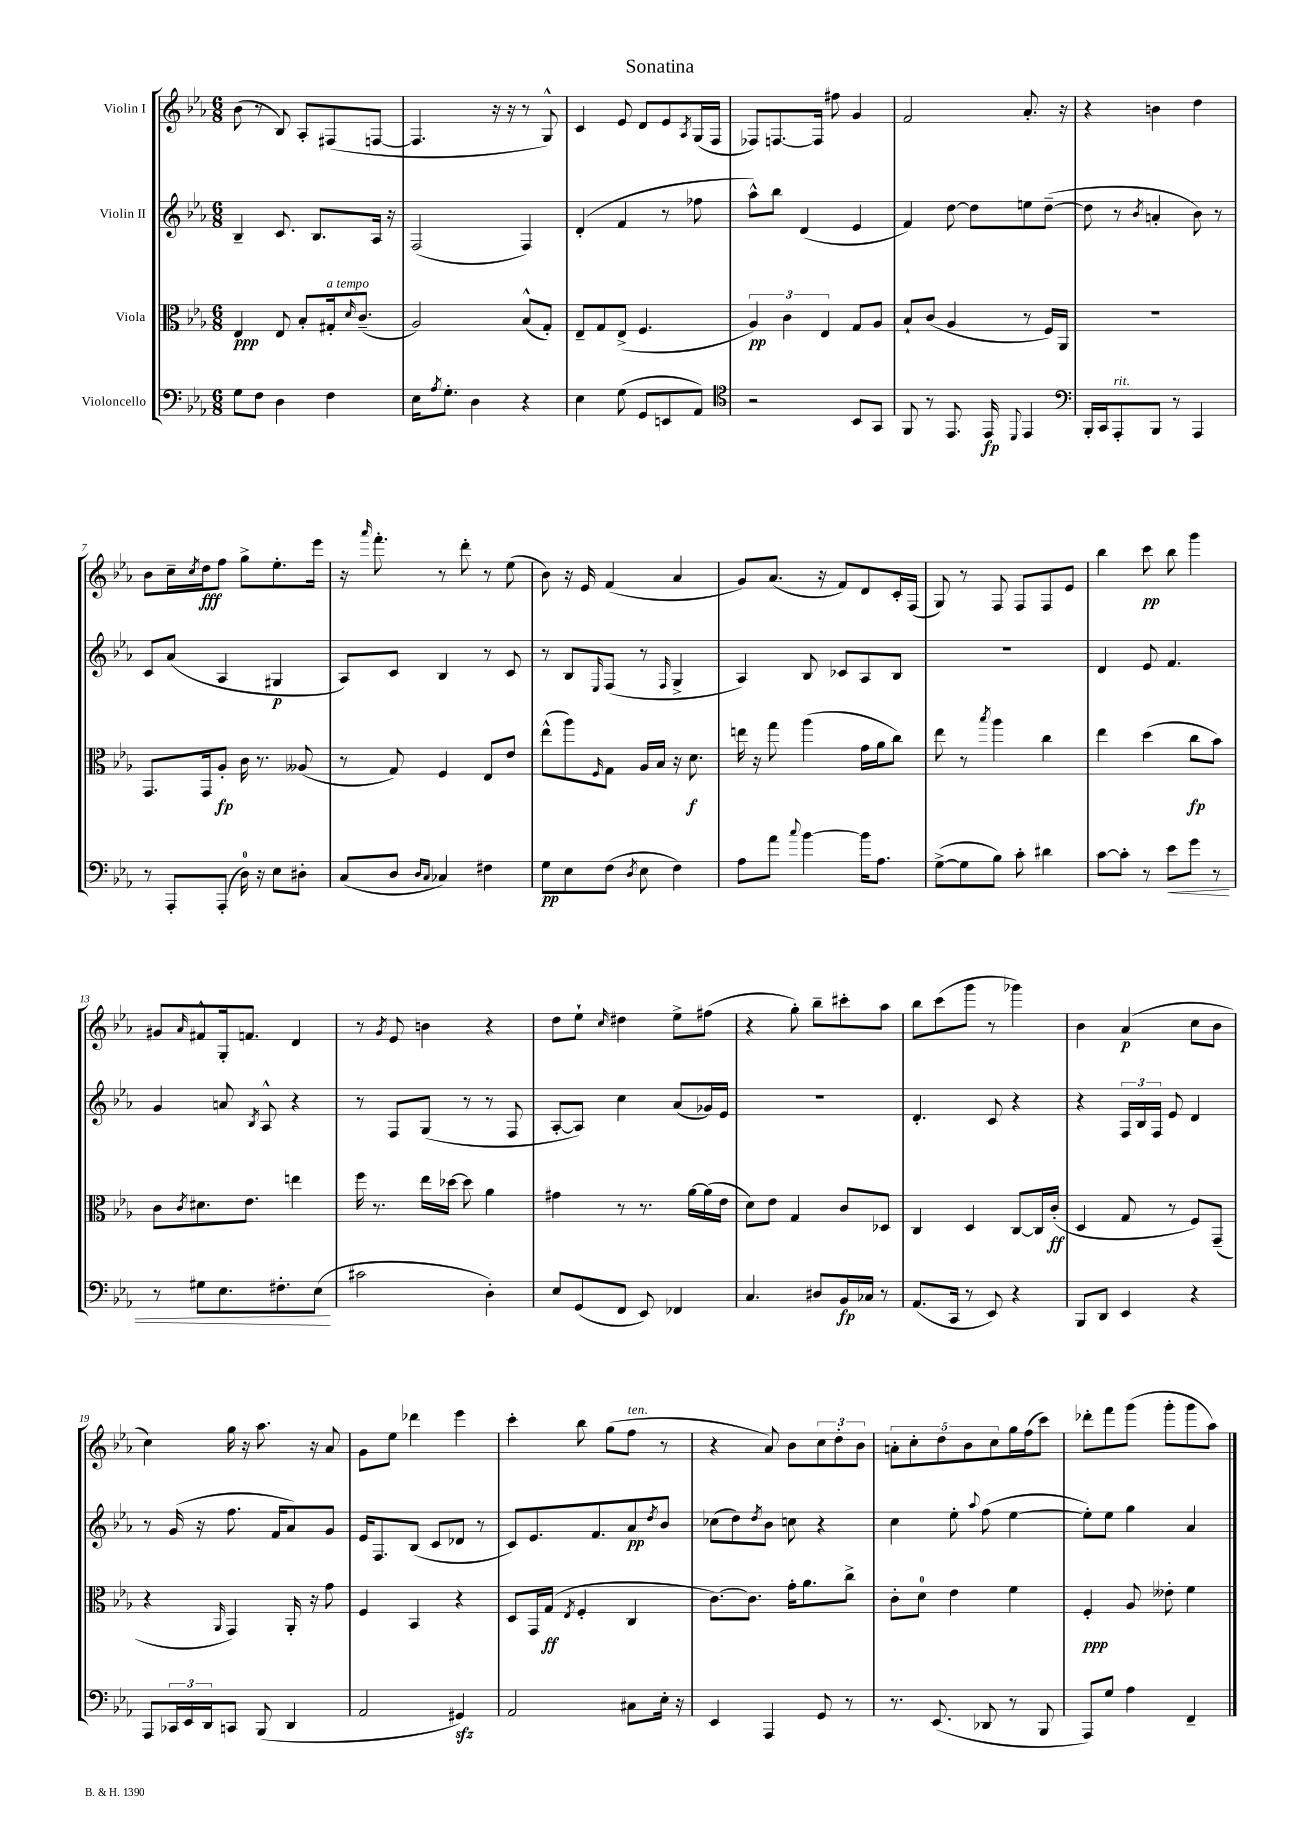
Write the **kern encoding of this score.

**kern	**dynam	**kern	**dynam	**kern	**dynam	**kern	**dynam
*part4	*part4	*part3	*part3	*part2	*part2	*part1	*part1
*staff4	*staff4	*staff3	*staff3	*staff2	*staff2	*staff1	*staff1
*I"Violoncello	*	*I"Viola	*	*I"Violin II	*	*I"Violin I	*
*clefF4	*	*clefC3	*	*clefG2	*	*clefG2	*
*k[b-e-a-]	*	*k[b-e-a-]	*	*k[b-e-a-]	*	*k[b-e-a-]	*
*M6/8	*	*M6/8	*	*M6/8	*	*M6/8	*
=1	=1	=1	=1	=1	=1	=1	=1
8G\L	.	4E-/	ppp	4B-~/	.	(8b-\	.
8F\J	.	.	.	.	.	8r	.
4D\	.	8E-/	.	8.c/	.	8B-/)	.
.	.	8B-'/L	.	.	.	8A-'/L	.
.	.	.	.	8.B-/L	.	.	.
!	!	!LO:TX:a:i:t=a tempo	!	!	!	!	!
4F\	.	16G#X'/k	.	.	.	(8F#X/	.
.	.	16qqd/	.	.	.	.	.
.	.	(8.c~/J	.	.	.	.	.
.	.	.	.	16A-/Jk	.	[8Fn/J	.
.	.	.	.	16r	.	.	.
=2	=2	=2	=2	=2	=2	=2	=2
16E-\KL	.	2A-/)	.	(2F/	.	4.F/]	.
8qA-/	.	.	.	.	.	.	.
8.G'\J	.	.	.	.	.	.	.
4D\	.	.	.	.	.	.	.
.	.	.	.	.	.	16r	.
.	.	.	.	.	.	16r	.
4r	.	(8B-^^/L	.	4F/)	.	8r	.
.	.	8G'/J)	.	.	.	8G^^/)	.
=3	=3	=3	=3	=3	=3	=3	=3
4E-\	.	8E-~/L	.	(4d'/	.	4c/	.
.	.	8G/	.	.	.	.	.
(8G\	.	(8E-^/J	.	4f/	.	8e-/	.
8GG/L	.	4.F/	.	.	.	8d/L	.
8EEn/	.	.	.	8r	.	8e-/	.
.	.	.	.	.	.	8qA-/	.
8AA-/J)	.	.	.	8ff-X\	.	(16G/L	.
.	.	.	.	.	.	16F/JJ	.
=4	=4	=4	=4	=4	=4	=4	=4
*clefC4	*	*	*	*	*	*	*
2r	.	6A-/)	pp	8aa-^^\L)	.	8F-X/L)	.
.	.	.	.	8bb-\J	.	[8.Fn/	.
.	.	6c\	.	.	.	.	.
.	.	.	.	(4d/	.	.	.
.	.	.	.	.	.	16F/Jk]	.
.	.	6E-/	.	.	.	.	.
.	.	.	.	.	.	8ff#X\	.
8BB-/L	.	8G/L	.	4e-/	.	4g/	.
8GG/J	.	8A-/J	.	.	.	.	.
=5	=5	=5	=5	=5	=5	=5	=5
8FF/	.	8B-`/L	.	4f/)	.	2f/	.
8r	.	(8c/J	.	.	.	.	.
8.EE-/	.	4A-/	.	[8dd\	.	.	.
.	.	.	.	8dd\L]	.	.	.
16EE-/	fp	.	.	.	.	.	.
8qqDD/	.	.	.	.	.	.	.
4EE-/	.	8r	.	8een\	.	8.a-'/	.
.	.	16F/LL)	.	([8dd~\J	.	.	.
.	.	16AA-/JJ	.	.	.	16r	.
=6	=6	=6	=6	=6	=6	=6	=6
*clefF4	*	*	*	*	*	*	*
16BBB-'/LL	.	2.r	.	8dd\]	.	4r	.
16CC/J	.	.	.	.	.	.	.
!LO:TX:a:i:t=rit.	!	!	!	!	!	!	!
8AAA-'/	.	.	.	8r	.	.	.
.	.	.	.	8qb-/	.	.	.
8BBB-/J	.	.	.	4an'/	.	4bn\	.
8r	.	.	.	.	.	.	.
4AAA-/	.	.	.	8b-\)	.	4dd\	.
.	.	.	.	8r	.	.	.
!!LO:LB:g=z
=7	=7	=7	=7	=7	=7	=7	=7
8r	.	8.GG/L	.	8c/L	.	8b-\L	.
8AAA-'/L	.	.	.	(8a-/J	.	16cc~\L	.
.	.	.	.	.	.	8qcc/	.
.	.	16GG/k	.	.	.	16dd\J	fff
(8AAA-'/J	.	8A-'/J	fp	4A-/	.	8ff\J	.
16D\)	.	16c\	.	.	.	8gg^\L	.
16r	.	8.r	.	.	.	.	.
8E-\L	.	.	.	4G#X/	p	8.ee-'\	.
8D#X'\J	.	(8A--X/	.	.	.	.	.
.	.	.	.	.	.	16eee-\Jk	.
=8	=8	=8	=8	=8	=8	=8	=8
(8C/L	.	8r	.	8A-/L)	.	16r	.
.	.	.	.	.	.	16qqaaa-/	.
.	.	.	.	.	.	8.fff'\	.
8D/J	.	8G/)	.	8c/J	.	.	.
16qqD/LL	.	.	.	.	.	.	.
16qqC/JJ	.	.	.	.	.	.	.
4C-X/)	.	4F/	.	4B-/	.	8r	.
.	.	.	.	.	.	8ddd'\	.
4F#X\	.	8E-/L	.	8r	.	8r	.
.	.	8e-/J	.	8c/	.	(8ee-\	.
=9	=9	=9	=9	=9	=9	=9	=9
8G\L	pp	(8ee-^^\L	.	8r	.	8b-\)	.
8E-\	.	8aa-\)	.	8B-/L	.	16r	.
.	.	.	.	.	.	16e-/	.
.	.	16qqF/	.	16qqE-/	.	.	.
(8F\J	.	8G\J	.	(8F/J	.	(4f/	.
8qD/	.	.	.	.	.	.	.
8E-\	.	16A-/LL	.	8r	.	.	.
.	.	16B-/JJ	.	.	.	.	.
.	.	.	.	16qqF/	.	.	.
4F\)	.	16r	.	4G^/	.	4a-/	.
.	.	8.d\	f	.	.	.	.
=10	=10	=10	=10	=10	=10	=10	=10
8A-\L	.	16een\	.	4A-/)	.	8g/L)	.
.	.	16r	.	.	.	.	.
8a-\J	.	8gg\	.	.	.	(8.a-/J	.
8qqcc/	.	.	.	.	.	.	.
[4b-\	.	(4aa-\	.	8B-/	.	.	.
.	.	.	.	.	.	16r	.
.	.	.	.	8c-X/L	.	8f/L)	.
16b-\KL]	.	16g\LL	.	8A-/	.	8d/	.
8.A-\J	.	16a-\J	.	.	.	.	.
.	.	8cc\J)	.	8B-/J	.	16c'/L	.
.	.	.	.	.	.	(16F/JJ	.
=11	=11	=11	=11	=11	=11	=11	=11
([8G^\L	.	8ee-\	.	2.r	.	8G/)	.
8G\]	.	8r	.	.	.	8r	.
.	.	8qbb-/	.	.	.	.	.
8B-\J)	.	4aa-\	.	.	.	8F/	.
8c'\	.	.	.	.	.	8F/L	.
4d#X\	.	4cc\	.	.	.	8F/	.
.	.	.	.	.	.	8e-/J	.
=12	=12	=12	=12	=12	=12	=12	=12
[8c\L	.	4ee-\	.	4d/	.	4bb-\	.
8c'\J]	.	.	.	.	.	.	.
8r	.	(4dd\	.	8e-/	.	8ccc\	pp
!	!LO:HP:b	!	!	!	!	!	!
8e-\L	<	.	.	4.f/	.	8bb-\	.
8g\J	.	8cc\L	fp	.	.	4ggg\	.
8r	.	8b-\J)	.	.	.	.	.
!!LO:LB:g=z
=13	=13	=13	=13	=13	=13	=13	=13
8r	.	8c\L	.	4g/	.	8g#X/L	.
.	.	8qc/	.	.	.	16qqa-/	.
8G#X\L	.	8.d#X\	.	.	.	8f#X^^/	.
8.E-\	.	.	.	8an/	.	16G'/k	.
.	.	8.e-\J	.	.	.	8.fn/J	.
.	.	.	.	8qB-/	.	.	.
.	.	.	.	8A-^^/	.	.	.
8.F#X'\	.	.	.	.	.	.	.
.	.	4een\	.	4r	.	4d/	.
(8E-\J	.	.	.	.	.	.	.
.	[	.	.	.	.	.	.
=14	=14	=14	=14	=14	=14	=14	=14
2c#X\	.	16ff\	.	8r	.	8r	.
.	.	8.r	.	.	.	.	.
.	.	.	.	.	.	8qg/	.
.	.	.	.	8F/L	.	8e-/	.
.	.	16ee-\LL	.	(8G/J	.	4bn\	.
.	.	[16dd-X\JJ	.	.	.	.	.
.	.	8dd-\]	.	8r	.	.	.
4D'\)	.	4a-\	.	8r	.	4r	.
.	.	.	.	8F/	.	.	.
=15	=15	=15	=15	=15	=15	=15	=15
8E-/L	.	4g#X\	.	[8A-'/L	.	8dd\L	.
(8GG/	.	.	.	8A-/J])	.	8ee-`\J	.
.	.	.	.	.	.	16qqcc/	.
8FF/J	.	8r	.	4cc\	.	4dd#X\	.
8EE-/)	.	8.r	.	.	.	.	.
4FF-X/	.	.	.	(8a-/L	.	8ee-^\L	.
.	.	[16a-\LL	.	.	.	.	.
.	.	(16a-\]	.	16g-X/L)	.	(8ff#X\J	.
.	.	16e-\JJ	.	16e-/JJ	.	.	.
=16	=16	=16	=16	=16	=16	=16	=16
4.C/	.	8d\L)	.	2.r	.	4r	.
.	.	8e-\J	.	.	.	.	.
.	.	4G/	.	.	.	8gg'\)	.
8D#X/L	.	.	.	.	.	8bb-~\L	.
16BB-/L	fp	8c/L	.	.	.	8ccc#X'\	.
16C-X/JJ	.	.	.	.	.	.	.
8r	.	8D-X/J	.	.	.	8aa-\J	.
=17	=17	=17	=17	=17	=17	=17	=17
(8.AA-/L	.	4C/	.	4.d'/	.	8bb-\L	.
.	.	.	.	.	.	(8ccc\	.
16CC/Jk	.	.	.	.	.	.	.
8r	.	4D/	.	.	.	8ggg\J	.
8EE-/)	.	.	.	8c/	.	8r	.
4r	.	[8C/L	.	4r	.	4ggg-X\)	.
.	.	16C/L]	.	.	.	.	.
.	.	(16c'/JJ	ff	.	.	.	.
=18	=18	=18	=18	=18	=18	=18	=18
8BBB-/L	.	4D/	.	4r	.	4b-\	.
8DD/J	.	.	.	.	.	.	.
4EE-/	.	8G/	.	24F/LL	.	(4a-/	p
.	.	.	.	24B-/	.	.	.
.	.	.	.	24F/JJ	.	.	.
.	.	8r	.	8e-/	.	.	.
4r	.	8F/L)	.	4d/	.	8cc\L	.
.	.	(8GG~/J	.	.	.	8b-\J	.
!!LO:LB:g=z
=19	=19	=19	=19	=19	=19	=19	=19
8AAA-/L	.	4r	.	8r	.	4cc\)	.
24CC-X/L	.	.	.	(16g/	.	.	.
24EE-/	.	.	.	.	.	.	.
.	.	.	.	16r	.	.	.
24DD/J	.	.	.	.	.	.	.
.	.	16qqAA-/	.	.	.	.	.
8CCn/J	.	4GG/)	.	8.ff\	.	16gg\	.
.	.	.	.	.	.	16r	.
(8BBB-/	.	.	.	.	.	8.aa-\	.
.	.	.	.	16f/KL	.	.	.
4DD/	.	16AA-'/	.	8a-/)	.	.	.
.	.	16r	.	.	.	16r	.
.	.	8g\	.	8g/J	.	8a-/	.
=20	=20	=20	=20	=20	=20	=20	=20
2AA-/	.	4F/	.	16e-/KL	.	8g\L	.
.	.	.	.	8.F/	.	.	.
.	.	.	.	.	.	8ee-\J	.
.	.	4BB-/	.	(8B-/J	.	4ddd-X\	.
.	.	.	.	8c/L	.	.	.
4GG#Xzz/)	.	4r	.	8d-X/J	.	4eee-\	.
.	.	.	.	8r	.	.	.
=21	=21	=21	=21	=21	=21	=21	=21
2AA-/	.	8D/L	.	8c/L)	.	4ccc'\	.
.	.	16GG/L	.	8.e-/	.	.	.
.	.	(16G/JJ	ff	.	.	.	.
.	.	8qE-/	.	.	.	.	.
.	.	4F'/	.	.	.	8bb-\	.
.	.	.	.	8.f/	.	.	.
.	.	.	.	.	.	(8gg\L	.
!	!	!	!	!	!	!LO:TX:a:i:t=ten.	!
8C#X\L	.	4C/	.	8a-/	pp	8ff\J	.
.	.	.	.	8qdd/	.	.	.
16E-'\Jk	.	.	.	8b-/J	.	8r	.
16r	.	.	.	.	.	.	.
=22	=22	=22	=22	=22	=22	=22	=22
4EE-/	.	[8.c\L)	.	(8cc-X\L	.	4r	.
.	.	.	.	8dd\)	.	.	.
.	.	8.c\J]	.	.	.	.	.
.	.	.	.	8qdd/	.	.	.
4AAA-/	.	.	.	8b-\J	.	8a-/)	.
.	.	16g'\KL	.	8ccn\	.	8b-\L	.
.	.	8.a-\	.	.	.	.	.
8GG/	.	.	.	4r	.	12cc\	.
.	.	.	.	.	.	12dd'\	.
8r	.	8cc^\J	.	.	.	.	.
.	.	.	.	.	.	12b-\J	.
=23	=23	=23	=23	=23	=23	=23	=23
8.r	.	8c'\L	.	4cc\	.	10an'\L	.
.	.	.	.	.	.	10cc'\	.
.	.	8d\J	.	.	.	.	.
(8.EE-/	.	.	.	.	.	.	.
.	.	.	.	.	.	10dd\	.
.	.	4e-\	.	8ee-'\	.	.	.
.	.	.	.	.	.	10b-\	.
.	.	.	.	8qqaa-/	.	.	.
8DD-X/	.	.	.	(8ff\	.	.	.
.	.	.	.	.	.	10cc\	.
8r	.	4f\	.	[4ee-\	.	16gg\L	.
.	.	.	.	.	.	(16ff\J	.
8BBB-/	.	.	.	.	.	8ccc\J)	.
=24	=24	=24	=24	=24	=24	=24	=24
8AAA-/L)	.	4F'/	ppp	8ee-'\L])	.	8ddd-X'\L	.
8G/J	.	.	.	8ee-\J	.	8fff\	.
4A-\	.	8A-/	.	4gg\	.	(8ggg\J	.
.	.	8e--X'\	.	.	.	8ggg'\L	.
4FF~/	.	4f\	.	4a-/	.	8ggg\	.
.	.	.	.	.	.	8aa-\J)	.
==	==	==	==	==	==	==	==
*-	*-	*-	*-	*-	*-	*-	*-
